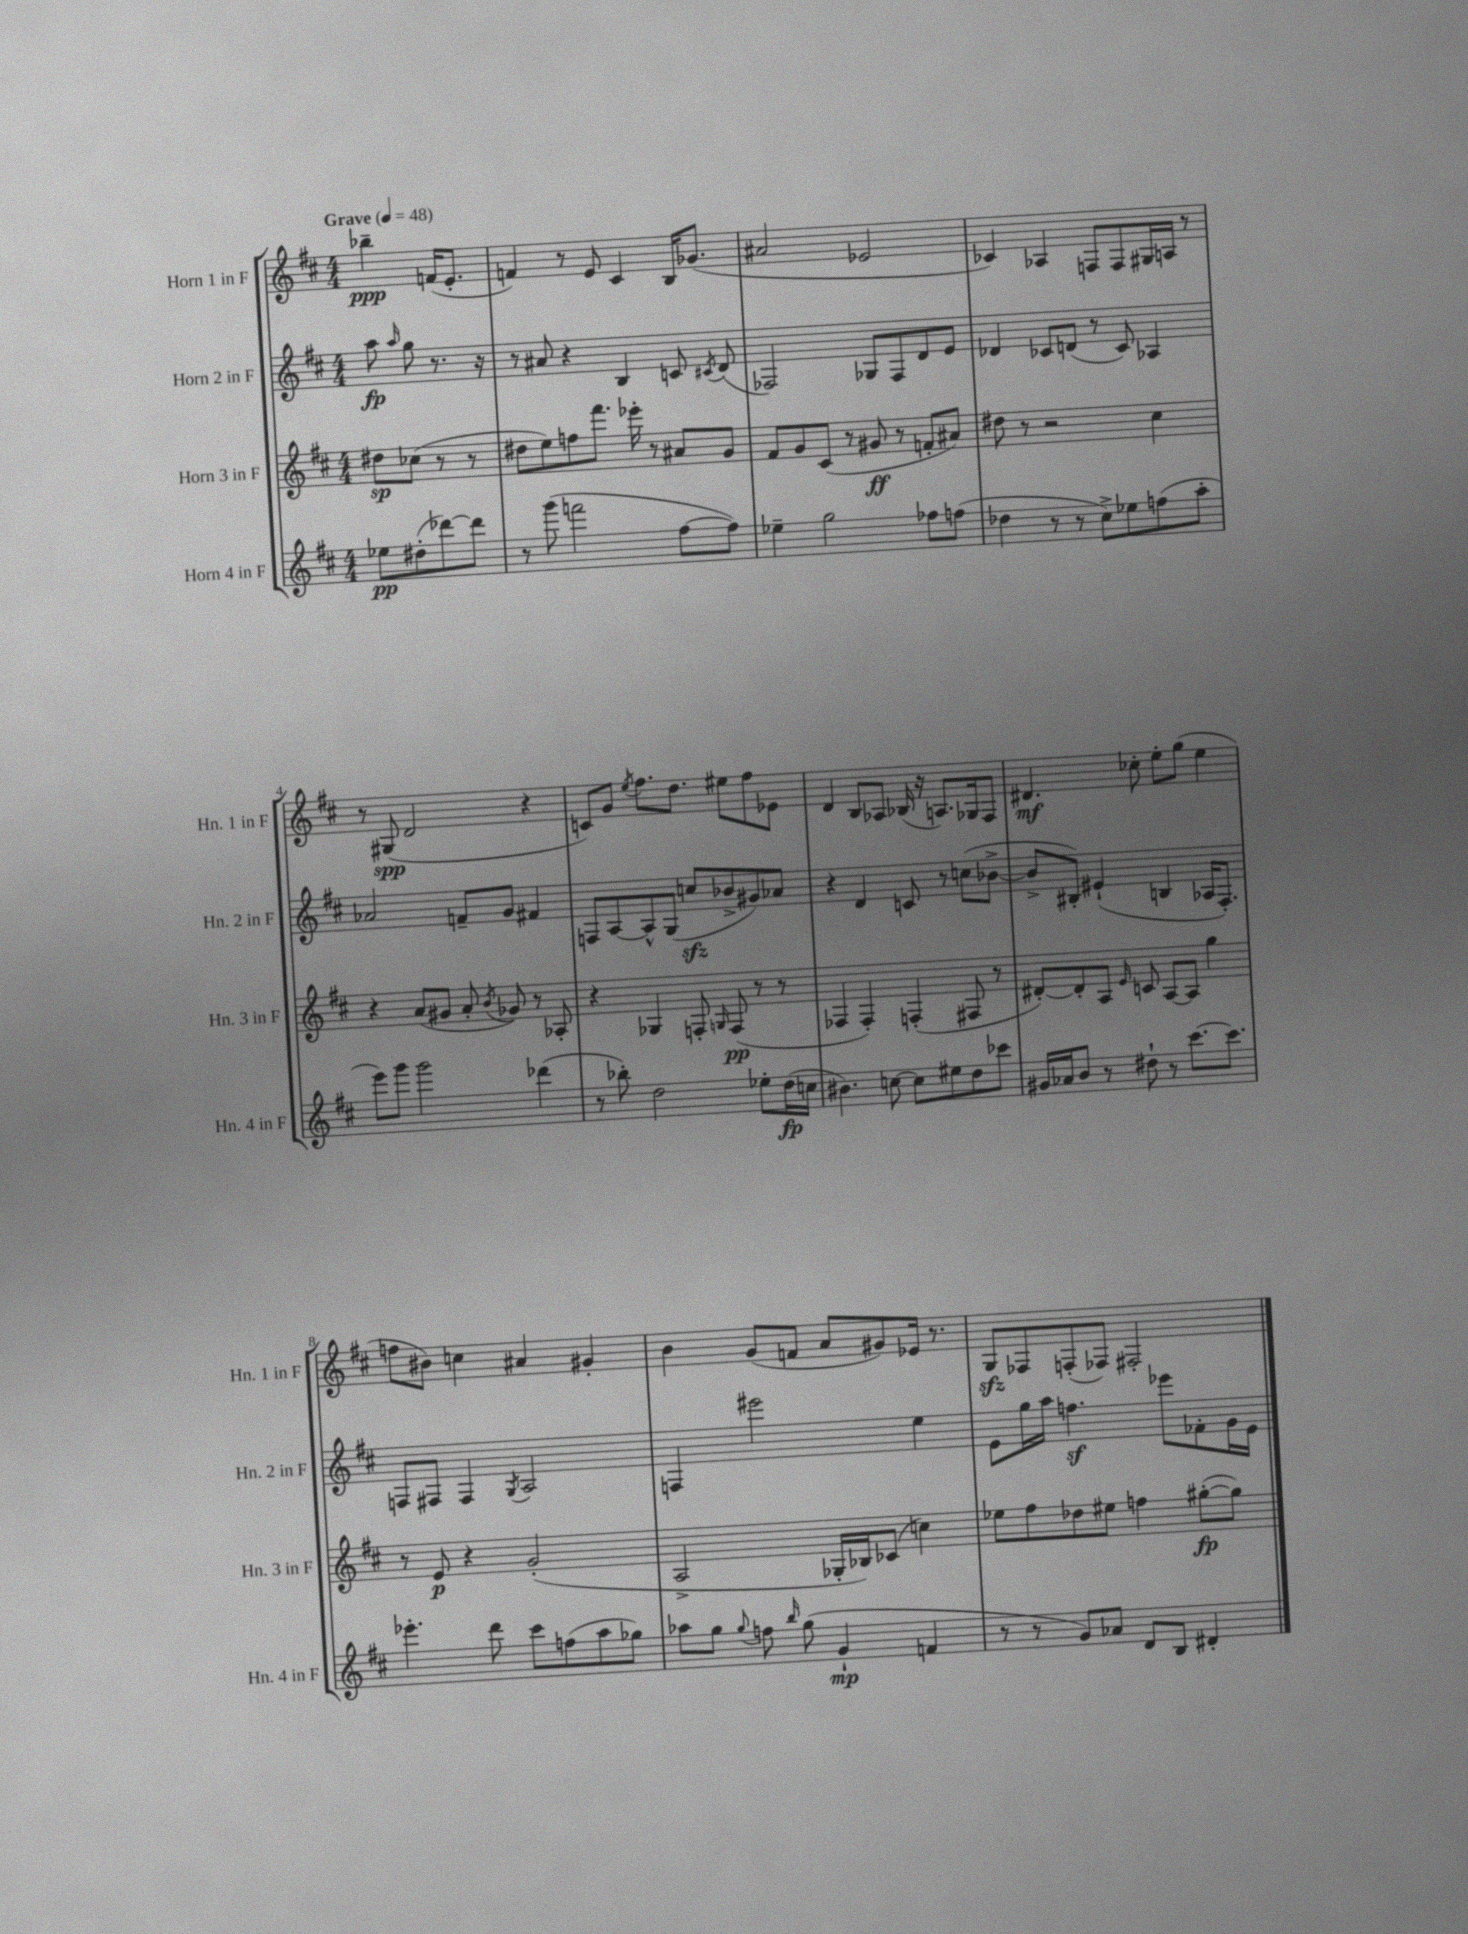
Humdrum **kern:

**kern	**dynam	**kern	**dynam	**kern	**dynam	**kern	**dynam
*part4	*part4	*part3	*part3	*part2	*part2	*part1	*part1
*staff4	*staff4	*staff3	*staff3	*staff2	*staff2	*staff1	*staff1
*I"Horn 4 in F	*	*I"Horn 3 in F	*	*I"Horn 2 in F	*	*I"Horn 1 in F	*
*I'Hn. 4 in F	*	*I'Hn. 3 in F	*	*I'Hn. 2 in F	*	*I'Hn. 1 in F	*
*clefG2	*	*clefG2	*	*clefG2	*	*clefG2	*
*k[f#c#]	*	*k[f#c#]	*	*k[f#c#]	*	*k[f#c#]	*
*M4/4	*	*M4/4	*	*M4/4	*	*M4/4	*
*MM48	*	*MM48	*	*MM48	*	*MM48	*
=	=	=	=	=	=	=	=
!	!	!	!	!	!	!LO:TX:a:B:t=Grave	!
8ee-X\L	pp	8dd#X\L	sp	8aa\	fp	4bb-X~\	ppp
.	.	.	.	16qqaa/	.	.	.
(8dd#X'\	.	(8cc-X\J	.	8gg\	.	.	.
[8ddd-X\)	.	8r	.	8.r	.	(16fn/KL	.
.	.	.	.	.	.	8.e'/J	.
8ddd-\J]	.	8r	.	.	.	.	.
.	.	.	.	16r	.	.	.
=1	=1	=1	=1	=1	=1	=1	=1
8r	.	8dd#X\L	.	8r	.	4fn/)	.
(8ggg\	.	8ee\)	.	8a#X/	.	.	.
2fffn\	.	8ffn\	.	4r	.	8r	.
.	.	8.fff#\J	.	.	.	8e/	.
.	.	.	.	4B/	.	4c#/	.
.	.	16eee-X'\	.	.	.	.	.
.	.	8r	.	.	.	.	.
[8ff#\L	.	8a#X/L	.	8cn/	.	16B/KL	.
.	.	.	.	.	.	(8.g-X/J	.
.	.	.	.	8qc#X/	.	.	.
8ff#\J])	.	8g/J	.	(8d/	.	.	.
=2	=2	=2	=2	=2	=2	=2	=2
4ee-X~\	.	8f#/L	.	2F-X/)	.	2a#X/	.
.	.	8g/	.	.	.	.	.
2gg\	.	(8c#/J	.	.	.	.	.
.	.	8r	.	.	.	.	.
.	.	8g#X/	ff	8G-X/L	.	2e-X/	.
.	.	8r	.	8F-/	.	.	.
8ff-X\L	.	8fn'/L	.	8d/	.	.	.
(8ffn\J	.	8a#X/J)	.	8e/J	.	.	.
=3	=3	=3	=3	=3	=3	=3	=3
4dd-X\	.	8dd#X\	.	4d-X/	.	4c-X/)	.
.	.	8r	.	.	.	.	.
8r	.	2r	.	8c-X/L	.	4A-X/	.
8r	.	.	.	(8dn/J	.	.	.
8cc#^\L)	.	.	.	8r	.	8Fn/L	.
8ee-X\	.	.	.	8c-/)	.	8F/	.
(8ffn\	.	4cc#\	.	4A-X/	.	16G#X/L	.
.	.	.	.	.	.	16An/JJ	.
8aa'\J	.	.	.	.	.	8r	.
!!LO:LB:g=z
=4	=4	=4	=4	=4	=4	=4	=4
8eee\L)	.	4r	.	2a-X/	.	8r	.
8ggg\J	.	.	.	.	.	(8G#X/	spp
2ggg\	.	(8a/L	.	.	.	2d/	.
.	.	8g#X/J	.	.	.	.	.
.	.	8a'/	.	8fn~/L	.	.	.
.	.	8qb/	.	.	.	.	.
.	.	8g-X/)	.	8g/J	.	.	.
(4ddd-X\	.	8r	.	4f#X/	.	4r	.
.	.	8A-X'/	.	.	.	.	.
=5	=5	=5	=5	=5	=5	=5	=5
8r	.	4r	.	8Fn/L	.	8cn/L)	.
8bb-X'\)	.	.	.	[8A/	.	8g/J	.
.	.	.	.	.	.	8qee/	.
2dd\	.	4G-X/	.	8A^^/]	.	8.ff#\L	.
.	.	.	.	(8G/J	.	.	.
.	.	.	.	.	.	8.dd\J	.
.	.	8Fn'/	.	8ccnzz/L	.	.	.
.	.	16qqGn/	.	.	.	.	.
.	.	(8F/	pp	8b-X^/	.	8ee#X\L	.
8ee-X'\L	.	8r	.	8g#X/)	.	8ff#\	.
(16dd\L	fp	8r	.	8a-X/J	.	8e-X\J	.
16ccn\JJ	.	.	.	.	.	.	.
=6	=6	=6	=6	=6	=6	=6	=6
4.b#X\)	.	4F-X/	.	4r	.	4d/	.
.	.	4F-'/)	.	4d/	.	8B/L	.
[8ccn\	.	.	.	.	.	8A-X/J	.
8cc\L]	.	(4Fn'/	.	8cn/	.	(16B-X/	.
.	.	.	.	.	.	16r	.
8ee#X\	.	.	.	8r	.	8.An/L)	.
8dd\	.	8F#X/	.	(8ccn\L	.	.	.
.	.	.	.	.	.	16G-X/k	.
8ccc-X\J	.	8r	.	[8b-X^\J	.	8F#/J	.
=7	=7	=7	=7	=7	=7	=7	=7
16g#X/LL	.	[8d#X'/L)	.	8b-^/L]	.	4.d#X/	mf
16a-X/J	.	.	.	.	.	.	.
8b/J	.	8d#'/]	.	8B#X'/J)	.	.	.
8r	.	8A/J	.	(4e#X`/	.	.	.
.	.	16qqe/	.	.	.	.	.
8dd#X`\	.	8cn/	.	.	.	8cc-X'\	.
8r	.	[8A/L	.	4Bn/	.	8ee'\L	.
[8.ccc#\L	.	8A/J]	.	.	.	(8gg\J	.
.	.	4gg\	.	16A-X/KL	.	4ee\	.
8.ccc#\J]	.	.	.	8.F#'/J)	.	.	.
!!LO:LB:g=z
=8	=8	=8	=8	=8	=8	=8	=8
4.eee-X'\	.	8r	.	8Fn/L	.	8ffn\L	.
.	.	8e/	p	8F#X/J	.	8b#X\J)	.
.	.	4r	.	4F#/	.	4ccn\	.
8ddd\	.	.	.	.	.	.	.
.	.	.	.	8qG/	.	.	.
8ccc#\L	.	(2g'/	.	2A/	.	4a#X/	.
(8ffn\	.	.	.	.	.	.	.
8aa\	.	.	.	.	.	4g#X'/	.
8gg-X\J)	.	.	.	.	.	.	.
=9	=9	=9	=9	=9	=9	=9	=9
8aa-X\L	.	2A^/	.	4Fn/	.	4b\	.
8gg\J	.	.	.	.	.	.	.
8qqgg/	.	.	.	.	.	.	.
8ffn\	.	.	.	2eee#X\	.	(8g/L	.
16qqbb/	.	.	.	.	.	.	.
(8gg\	.	.	.	.	.	8fn/J	.
4g`/	mp	16G-X'/LL	.	.	.	8a/L	.
.	.	16B-X/J)	.	.	.	.	.
.	.	(8c-X/J	.	.	.	8g#X/)	.
4fn/	.	4ccn\)	.	4ee\	.	16e-X/Jk	.
.	.	.	.	.	.	8.r	.
=10	=10	=10	=10	=10	=10	=10	=10
8r	.	8ee-X\L	.	8e\L	.	8Gzz/L	.
8r	.	8ff#\	.	16gg\L	.	8F-X/	.
.	.	.	.	16aa\JJ	.	.	.
8g/L)	.	8dd-X\	.	4.ffnz\	.	(8Fn'/	.
8a-X/J	.	8ee#X\J	.	.	.	8F-X/J)	.
8d/L	.	4ffn\	.	.	.	2F#X'/	.
8B/J	.	.	.	8eee-X\L	.	.	.
4d#X'/	.	([8gg#X'\L	fp	8f-X'\	.	.	.
.	.	8gg#\J])	.	16g\L	.	.	.
.	.	.	.	16e\JJ	.	.	.
==	==	==	==	==	==	==	==
*-	*-	*-	*-	*-	*-	*-	*-
